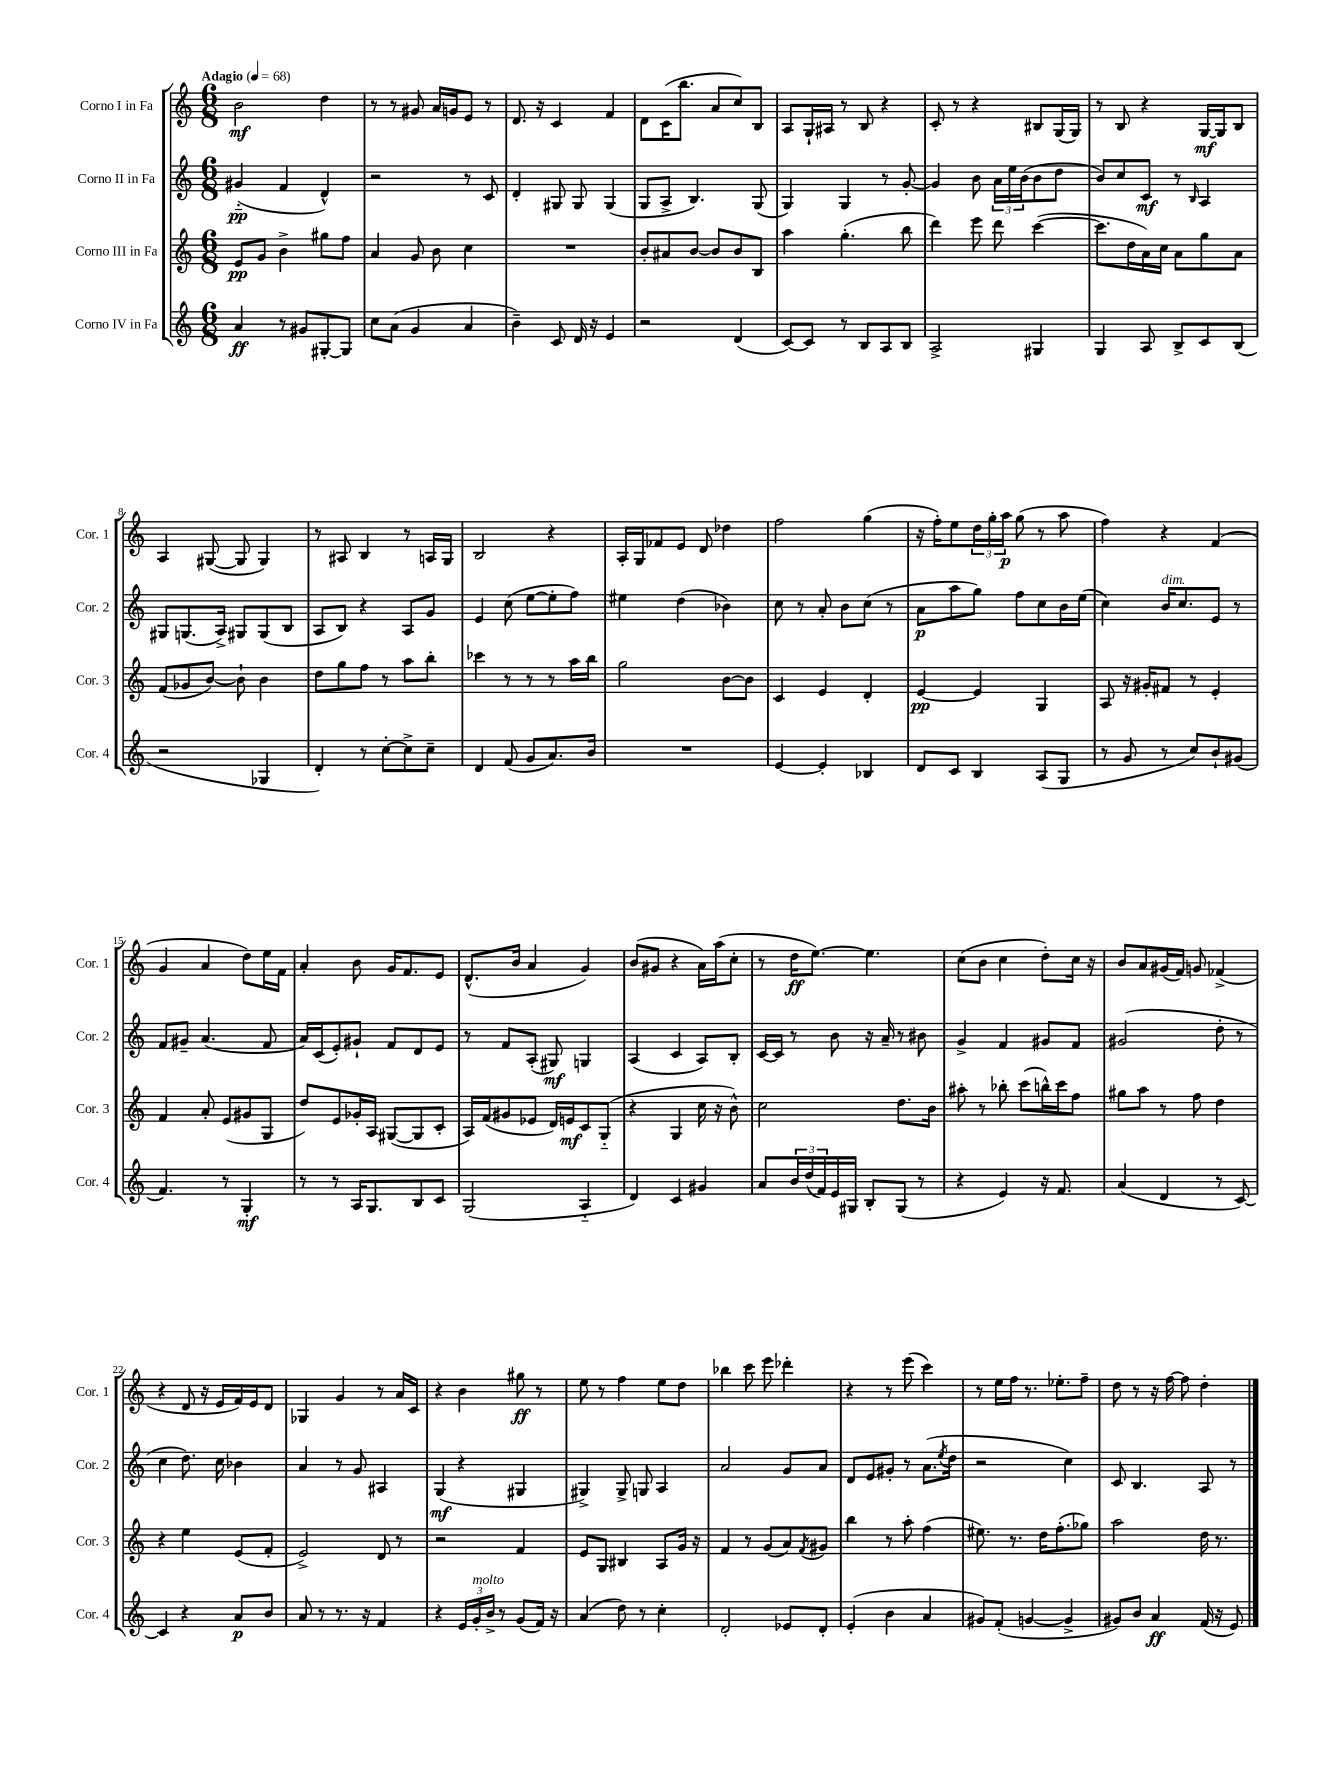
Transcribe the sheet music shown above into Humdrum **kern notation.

**kern	**dynam	**kern	**dynam	**kern	**dynam	**kern	**dynam
*part4	*part4	*part3	*part3	*part2	*part2	*part1	*part1
*staff4	*staff4	*staff3	*staff3	*staff2	*staff2	*staff1	*staff1
*I"Corno IV in Fa	*	*I"Corno III in Fa	*	*I"Corno II in Fa	*	*I"Corno I in Fa	*
*I'Cor. 4	*	*I'Cor. 3	*	*I'Cor. 2	*	*I'Cor. 1	*
*clefG2	*	*clefG2	*	*clefG2	*	*clefG2	*
*k[]	*	*k[]	*	*k[]	*	*k[]	*
*M6/8	*	*M6/8	*	*M6/8	*	*M6/8	*
*MM68	*	*MM68	*	*MM68	*	*MM68	*
=1	=1	=1	=1	=1	=1	=1	=1
!	!	!	!	!	!	!LO:TX:a:B:t=Adagio	!
4a/	ff	8e/L	pp	(4g#X/	pp	2b\	mf
.	.	8g/J	.	.	.	.	.
8r	.	4b^\	.	4f/	.	.	.
8g#X/L	.	.	.	.	.	.	.
[8G#X'/	.	8gg#X\L	.	4d^^/)	.	4dd\	.
8G#/J]	.	8ff\J	.	.	.	.	.
=2	=2	=2	=2	=2	=2	=2	=2
8cc\L	.	4a/	.	2r	.	8r	.
(8a\J	.	.	.	.	.	8r	.
4g/	.	8g/	.	.	.	8g#X/	.
.	.	8b\	.	.	.	16a/LL	.
.	.	.	.	.	.	16gn/J	.
4a/	.	4cc\	.	8r	.	8e/J	.
.	.	.	.	8c/	.	8r	.
=3	=3	=3	=3	=3	=3	=3	=3
4b~\)	.	2.r	.	4d'/	.	8.d/	.
.	.	.	.	.	.	16r	.
8c/	.	.	.	8G#X/	.	4c/	.
16d/	.	.	.	8G#/	.	.	.
16r	.	.	.	.	.	.	.
4e/	.	.	.	(4G#/	.	4f/	.
=4	=4	=4	=4	=4	=4	=4	=4
2r	.	8b'/L	.	8G/L	.	8d\L	.
.	.	8a#X/	.	8A^/J	.	(16c\K	.
.	.	.	.	.	.	8.bb\J	.
.	.	[8b/J	.	4.B/)	.	.	.
.	.	8b/L]	.	.	.	8a/L	.
(4d/	.	8b/	.	.	.	8cc/)	.
.	.	8B/J	.	(8G/	.	8B/J	.
=5	=5	=5	=5	=5	=5	=5	=5
[8c/L)	.	4aa\	.	4G/)	.	8A/L	.
8c/J]	.	.	.	.	.	16G`/L	.
.	.	.	.	.	.	16A#X/JJ	.
8r	.	(4.gg'\	.	4G/	.	8r	.
8B/L	.	.	.	.	.	8B/	.
8A/	.	.	.	8r	.	4r	.
8B/J	.	8bb\	.	[8g'/	.	.	.
=6	=6	=6	=6	=6	=6	=6	=6
2A^/	.	4ddd\)	.	4g/]	.	8c'/	.
.	.	.	.	.	.	8r	.
.	.	8eee\	.	8b\	.	4r	.
.	.	8ddd\	.	24a\LL	.	.	.
.	.	.	.	24ee\	.	.	.
.	.	.	.	(24b\J	.	.	.
4G#X/	.	([4ccc\	.	8b\	.	8B#X/L	.
.	.	.	.	8dd\J	.	(16G/L	.
.	.	.	.	.	.	16G/JJ)	.
=7	=7	=7	=7	=7	=7	=7	=7
4G/	.	8.ccc\L]	.	8b/L)	.	8r	.
.	.	.	.	8cc/	.	8B/	.
.	.	16dd\L	.	.	.	.	.
8A/	.	16a\)	.	8c/J	mf	4r	.
.	.	16cc\JJ	.	.	.	.	.
8B^/L	.	8a\L	.	8r	.	.	.
.	.	.	.	16qqB/	.	.	.
8c/	.	8gg\	.	4A/	.	[16G/LL	mf
.	.	.	.	.	.	16G/J]	.
(8B/J	.	8a\J	.	.	.	8B/J	.
!!LO:LB:g=z
=8	=8	=8	=8	=8	=8	=8	=8
2r	.	(8f/L	.	8G#X/L	.	4A/	.
.	.	8g-X/	.	(8.Gn/	.	.	.
.	.	[8b/J)	.	.	.	([8G#X/	.
.	.	.	.	16A^/Jk)	.	.	.
.	.	8b`\]	.	8G#X/L	.	8G#/]	.
4G-X/	.	4b\	.	(8G#/	.	4G#/)	.
.	.	.	.	8B/J	.	.	.
=9	=9	=9	=9	=9	=9	=9	=9
4d'/)	.	8dd\L	.	8A/L	.	8r	.
.	.	8gg\	.	8B/J)	.	8A#X/	.
8r	.	8ff\J	.	4r	.	4B/	.
[8cc'\L	.	8r	.	.	.	.	.
8cc^\]	.	8aa\L	.	8A/L	.	8r	.
8cc~\J	.	8bb'\J	.	8g/J	.	16An/LL	.
.	.	.	.	.	.	16G/JJ	.
=10	=10	=10	=10	=10	=10	=10	=10
4d/	.	4ccc-X\	.	4e/	.	2B/	.
(8f/	.	8r	.	(8cc\	.	.	.
8g/L	.	8r	.	[8ee\L	.	.	.
8.a/)	.	8r	.	8ee'\]	.	4r	.
.	.	16aa\LL	.	8ff\J)	.	.	.
16b/Jk	.	16bb\JJ	.	.	.	.	.
=11	=11	=11	=11	=11	=11	=11	=11
2.r	.	2gg\	.	4ee#X\	.	16A'/LL	.
.	.	.	.	.	.	16G/J	.
.	.	.	.	.	.	8f-X/	.
.	.	.	.	(4dd\	.	8e/J	.
.	.	.	.	.	.	8d/	.
.	.	[8b\L	.	4b-X\)	.	4dd-X\	.
.	.	8b\J]	.	.	.	.	.
=12	=12	=12	=12	=12	=12	=12	=12
[4e/	.	4c/	.	8cc\	.	2ff\	.
.	.	.	.	8r	.	.	.
4e'/]	.	4e/	.	8a'/	.	.	.
.	.	.	.	8b\L	.	.	.
4B-X/	.	4d'/	.	(8cc\J	.	(4gg\	.
.	.	.	.	8r	.	.	.
=13	=13	=13	=13	=13	=13	=13	=13
8d/L	.	[4e/	pp	8a\L	p	16r	.
.	.	.	.	.	.	16ff'\KL)	.
8c/J	.	.	.	8aa\	.	8ee\	.
4B/	.	4e/]	.	8gg\J)	.	24dd\L	.
.	.	.	.	.	.	24gg'\	.
.	.	.	.	.	.	24aa\JJ	p
.	.	.	.	8ff\L	.	(8gg\	.
(8A/L	.	4G/	.	8cc\	.	8r	.
8G/J	.	.	.	16b\L	.	8aa\	.
.	.	.	.	(16ee\JJ	.	.	.
=14	=14	=14	=14	=14	=14	=14	=14
8r	.	8A/	.	4cc\)	.	4ff\)	.
8g/	.	16r	.	.	.	.	.
.	.	16g#X'/KL	.	.	.	.	.
!	!	!	!	!LO:TX:a:i:t=dim.	!	!	!
8r	.	8f#X/J	.	16b/KL	.	4r	.
.	.	.	.	8.cc/	.	.	.
8cc/L)	.	8r	.	.	.	.	.
8b`/	.	4e'/	.	8e/J	.	(4f/	.
(8g#X/J	.	.	.	8r	.	.	.
!!LO:LB:g=z
=15	=15	=15	=15	=15	=15	=15	=15
4.f/)	.	4f/	.	8f/L	.	4g/	.
.	.	.	.	8g#X~/J	.	.	.
.	.	8a'/	.	(4.a/	.	4a/	.
8r	.	(8e/L	.	.	.	.	.
4G'/	mf	8g#X/	.	.	.	8dd\L)	.
.	.	8G/J	.	8f/	.	16ee\L	.
.	.	.	.	.	.	16f\JJ	.
=16	=16	=16	=16	=16	=16	=16	=16
8r	.	8dd/L)	.	16a/LL)	.	4a'/	.
.	.	.	.	(16c/J	.	.	.
8r	.	8e/	.	8e'/)	.	.	.
16A/KL	.	16g-X'/L	.	8g#X`/J	.	8b\	.
8.G/	.	16A/JJ	.	.	.	.	.
.	.	([8G#X/L	.	8f/L	.	16g/KL	.
.	.	.	.	.	.	8.f/	.
8B/	.	8G#/]	.	8d/	.	.	.
8c/J	.	8c'/J	.	8e/J	.	8e/J	.
=17	=17	=17	=17	=17	=17	=17	=17
(2G/	.	16A/LL)	.	8r	.	(8.d^^/L	.
.	.	(16f/J	.	.	.	.	.
.	.	8g#X/	.	8f/L	.	.	.
.	.	.	.	.	.	16b/Jk	.
.	.	8e-X/J	.	(8A'/J	.	4a/	.
.	.	16d/LL)	.	8G#X/)	mf	.	.
.	.	16en/J	mf	.	.	.	.
4A/	.	8c/	.	4Gn/	.	4g/)	.
.	.	(8G/J	.	.	.	.	.
=18	=18	=18	=18	=18	=18	=18	=18
4d/)	.	4r	.	(4A/	.	(8b/L	.
.	.	.	.	.	.	8g#X/J	.
4c/	.	4G/	.	4c/	.	4r	.
4g#X/	.	16cc\	.	8A/L)	.	16a\LL)	.
.	.	16r	.	.	.	(16aa\J	.
.	.	8b^^\)	.	8B'/J	.	8cc'\J	.
=19	=19	=19	=19	=19	=19	=19	=19
8a/L	.	2cc\	.	[16c/LL	.	8r	.
.	.	.	.	16c/JJ]	.	.	.
24b/L	.	.	.	8r	.	16dd\KL	ff
(24dd/	.	.	.	.	.	.	.
.	.	.	.	.	.	[8.ee\J)	.
24f/)	.	.	.	.	.	.	.
16e/	.	.	.	8b\	.	.	.
16G#X/JJ	.	.	.	.	.	.	.
8B'/L	.	.	.	16r	.	4.ee\]	.
.	.	.	.	16a~/	.	.	.
(8G#/J	.	8.dd\L	.	8r	.	.	.
8r	.	.	.	8b#X\	.	.	.
.	.	16b\Jk	.	.	.	.	.
=20	=20	=20	=20	=20	=20	=20	=20
4r	.	8aa#X'\	.	4g^/	.	(8cc\L	.
.	.	8r	.	.	.	8b\J	.
4e/)	.	8bb-X'\	.	4f/	.	4cc\	.
.	.	(8ccc\L	.	.	.	.	.
16r	.	16bbn^^\L)	.	8g#X/L	.	8dd'\L)	.
8.f/	.	16ccc\J	.	.	.	.	.
.	.	8ff\J	.	8f/J	.	16cc\Jk	.
.	.	.	.	.	.	16r	.
=21	=21	=21	=21	=21	=21	=21	=21
(4a/	.	8gg#X\L	.	(2g#X/	.	8b/L	.
.	.	8aa\J	.	.	.	8a/	.
4d/	.	8r	.	.	.	(16g#X/L	.
.	.	.	.	.	.	16f/JJ)	.
.	.	8ff\	.	.	.	8gn/	.
8r	.	4dd\	.	8dd'\	.	(4f-X^/	.
[8c/)	.	.	.	8r	.	.	.
!!LO:LB:g=z
=22	=22	=22	=22	=22	=22	=22	=22
4c/]	.	4r	.	4cc\	.	4r	.
4r	.	4ee\	.	8.dd\)	.	8d/	.
.	.	.	.	.	.	16r	.
.	.	.	.	16cc\	.	16e/LL	.
8a/L	p	(8e/L	.	4b-X\	.	16f/)	.
.	.	.	.	.	.	16e/J	.
8b/J	.	8f'/J	.	.	.	8d/J	.
=23	=23	=23	=23	=23	=23	=23	=23
8a/	.	2e^/)	.	4a/	.	4G-X/	.
8r	.	.	.	.	.	.	.
8.r	.	.	.	8r	.	4g/	.
.	.	.	.	8g/	.	.	.
16r	.	.	.	.	.	.	.
4f/	.	8d/	.	4A#X/	.	8r	.
.	.	8r	.	.	.	16a/LL	.
.	.	.	.	.	.	16c/JJ	.
=24	=24	=24	=24	=24	=24	=24	=24
4r	.	2r	.	(4G/	mf	4r	.
24e/LL	.	.	.	4r	.	4b\	.
!LO:TX:a:i:t=molto	!	!	!	!	!	!	!
24g'/	.	.	.	.	.	.	.
24b^/JJ	.	.	.	.	.	.	.
8r	.	.	.	.	.	.	.
(8g/L	.	4f/	.	4G#X/	.	8gg#X\	ff
16f/Jk)	.	.	.	.	.	8r	.
16r	.	.	.	.	.	.	.
=25	=25	=25	=25	=25	=25	=25	=25
(4a/	.	8e/L	.	4G#X^/)	.	8ee\	.
.	.	8G/J	.	.	.	8r	.
8dd\)	.	4B#X/	.	8G#^/	.	4ff\	.
8r	.	.	.	8Gn/	.	.	.
4cc'\	.	8A/L	.	4A/	.	8ee\L	.
.	.	16g/Jk	.	.	.	8dd\J	.
.	.	16r	.	.	.	.	.
=26	=26	=26	=26	=26	=26	=26	=26
2d'/	.	4f/	.	2a/	.	4bb-X\	.
.	.	8r	.	.	.	8ccc\	.
.	.	(8g/L	.	.	.	8eee\	.
8e-X/L	.	8a/)	.	8g/L	.	4ddd-X'\	.
.	.	8qf/	.	.	.	.	.
8d'/J	.	8g#X/J	.	8a/J	.	.	.
=27	=27	=27	=27	=27	=27	=27	=27
(4e'/	.	4bb\	.	8d/L	.	4r	.
.	.	.	.	8e/	.	.	.
4b\	.	8r	.	8g#X'/J	.	8r	.
.	.	8aa'\	.	8r	.	(8eee\	.
4a/	.	(4ff\	.	(8.a\L	.	4ccc\)	.
.	.	.	.	8qee/	.	.	.
.	.	.	.	16dd\Jk	.	.	.
=28	=28	=28	=28	=28	=28	=28	=28
8g#X/L)	.	8.ee#X\)	.	2r	.	8r	.
(8f'/J	.	.	.	.	.	16ee\LL	.
.	.	8.r	.	.	.	16ff\JJ	.
[4gn/	.	.	.	.	.	8.r	.
.	.	16dd\KL	.	.	.	.	.
.	.	(8.ff'\	.	.	.	8.ee-X'\L	.
4g^/]	.	.	.	4cc\)	.	.	.
.	.	8gg-X\J)	.	.	.	8ff~\J	.
=29	=29	=29	=29	=29	=29	=29	=29
8g#X/L)	.	2aa\	.	8c/	.	8dd\	.
8b/J	.	.	.	4.B/	.	8r	.
4a/	ff	.	.	.	.	16r	.
.	.	.	.	.	.	[16ff\	.
.	.	.	.	.	.	8ff\]	.
(16f/	.	16dd\	.	8A/	.	4dd'\	.
16r	.	8.r	.	.	.	.	.
8e/)	.	.	.	8r	.	.	.
==	==	==	==	==	==	==	==
*-	*-	*-	*-	*-	*-	*-	*-
